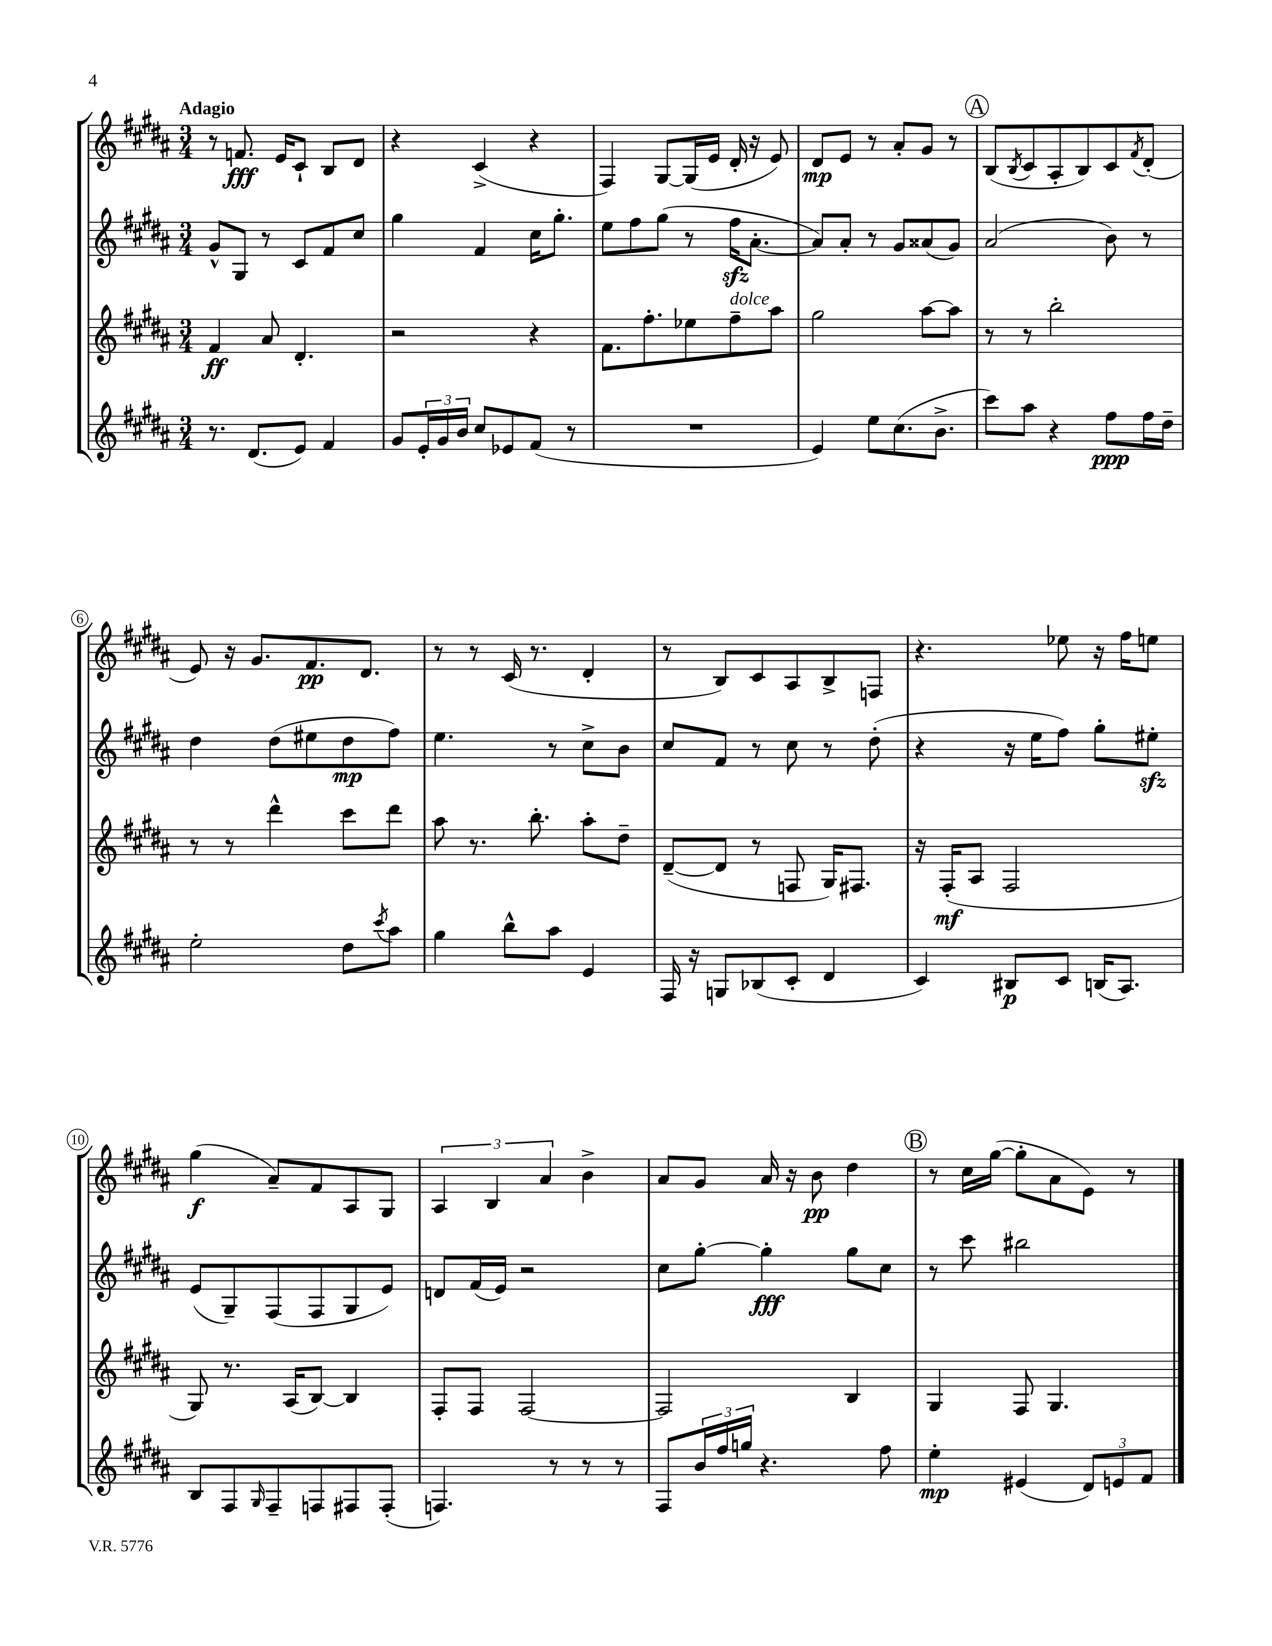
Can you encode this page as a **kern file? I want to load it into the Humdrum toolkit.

**kern	**kern	**kern	**kern
*staff4	*staff3	*staff2	*staff1
*clefG2	*clefG2	*clefG2	*clefG2
*k[f#c#g#d#a#]	*k[f#c#g#d#a#]	*k[f#c#g#d#a#]	*k[f#c#g#d#a#]
*M3/4	*M3/4	*M3/4	*M3/4
8.r	4f#	8g#^^	8r
.	.	8G#	8.f
(8.d#	.	.	.
.	8a#	8r	.
.	.	.	16e
8e)	4.d#'	8c#	8c#`
4f#	.	8f#	8B
.	.	8cc#	8d#
=	=	=	=
8g#	2r	4gg#	4r
24e'	.	.	.
24g#	.	.	.
24b	.	.	.
8cc#	.	4f#	(4c#^
8e-	.	.	.
(8f#	4r	16cc#	4r
.	.	8.gg#'	.
8r	.	.	.
=	=	=	=
2.r	8.f#	8ee	4F#)
.	.	8ff#	.
.	8.ff#'	.	.
.	.	(8gg#	[8G#
.	8ee-	8r	(16G#]
.	.	.	16e
.	8ff#~	16ff#	16d#'
.	.	[8.a#'	16r
.	8aa#	.	8e)
=	=	=	=
4e)	2gg#	8a#])	8d#
.	.	8a#'	8e
8ee	.	8r	8r
(8.cc#	.	8g#	8a#'
.	[8aa#	(8a##	8g#
8.b^	.	.	.
.	8aa#]	8g#)	8r
=	=	=	=
8ccc#)	8r	(2a#	(8B
.	.	.	8qB
8aa#	8r	.	8c#
4r	2bb'	.	8A#'
.	.	.	8B)
8ff#	.	8b)	8c#
.	.	.	8qf#
16ff#	.	8r	(8d#'
16dd#~	.	.	.
=	=	=	=
2ee'	8r	4dd#	8e)
.	8r	.	16r
.	.	.	8.g#
.	4ddd#^^	(8dd#	.
.	.	8ee#	8.f#
8dd#	8ccc#	8dd#	.
.	.	.	8.d#
8qccc#	.	.	.
8aa#	8ddd#	8ff#)	.
=	=	=	=
4gg#	8aa#	4.ee	8r
.	8.r	.	8r
8bb^^	.	.	(16c#
.	8.bb'	.	8.r
8aa#	.	8r	.
4e	8aa#'	8cc#^	4d#'
.	8dd#~	8b	.
=	=	=	=
16F#	([8d#~	8cc#	8r
16r	.	.	.
8G	8d#]	8f#	8B)
(8B-	8r	8r	8c#
8c#'	8F	8cc#	8A#
4d#	16G#)	8r	8B^
.	8.F#	.	.
.	.	(8dd#'	8F
=	=	=	=
4c#)	16r	4r	4.r
.	(16F#'	.	.
.	8A#	.	.
8B#	2F#	16r	.
.	.	16ee	.
8c#	.	8ff#)	8ee-
(16B	.	8gg#'	16r
8.A#)	.	.	16ff#
.	.	8ee#'	8ee
=	=	=	=
8B	8G#)	(8e	(4gg#
8F#	8.r	8G#~)	.
16qqG#	.	.	.
8F#~	.	(8F#	8a#~)
.	(16A#	.	.
8F	[8B)	8F#	8f#
8F#	4B]	8G#	8A#
(8F#'	.	8e)	8G#
=	=	=	=
4.F)	8F#'	8d	6A#
.	8F#	(16f#	.
.	.	.	6B
.	.	16e)	.
.	[2F#	2r	.
.	.	.	6a#
8r	.	.	.
8r	.	.	4b^
8r	.	.	.
=	=	=	=
8F#	2F#]	8cc#	8a#
24b	.	[8gg#'	8g#
24ff#	.	.	.
24gg	.	.	.
4.r	.	4gg#']	16a#
.	.	.	16r
.	.	.	8b
.	4B	8gg#	4dd#
8ff#	.	8cc#	.
=	=	=	=
4ee'	4G#	8r	8r
.	.	8ccc#	16cc#
.	.	.	([16gg#
(4e#	8F#	2bb#	8gg#']
.	4.G#	.	8a#
12d#)	.	.	8e)
12e	.	.	.
.	.	.	8r
12f#	.	.	.
==	==	==	==
*-	*-	*-	*-
